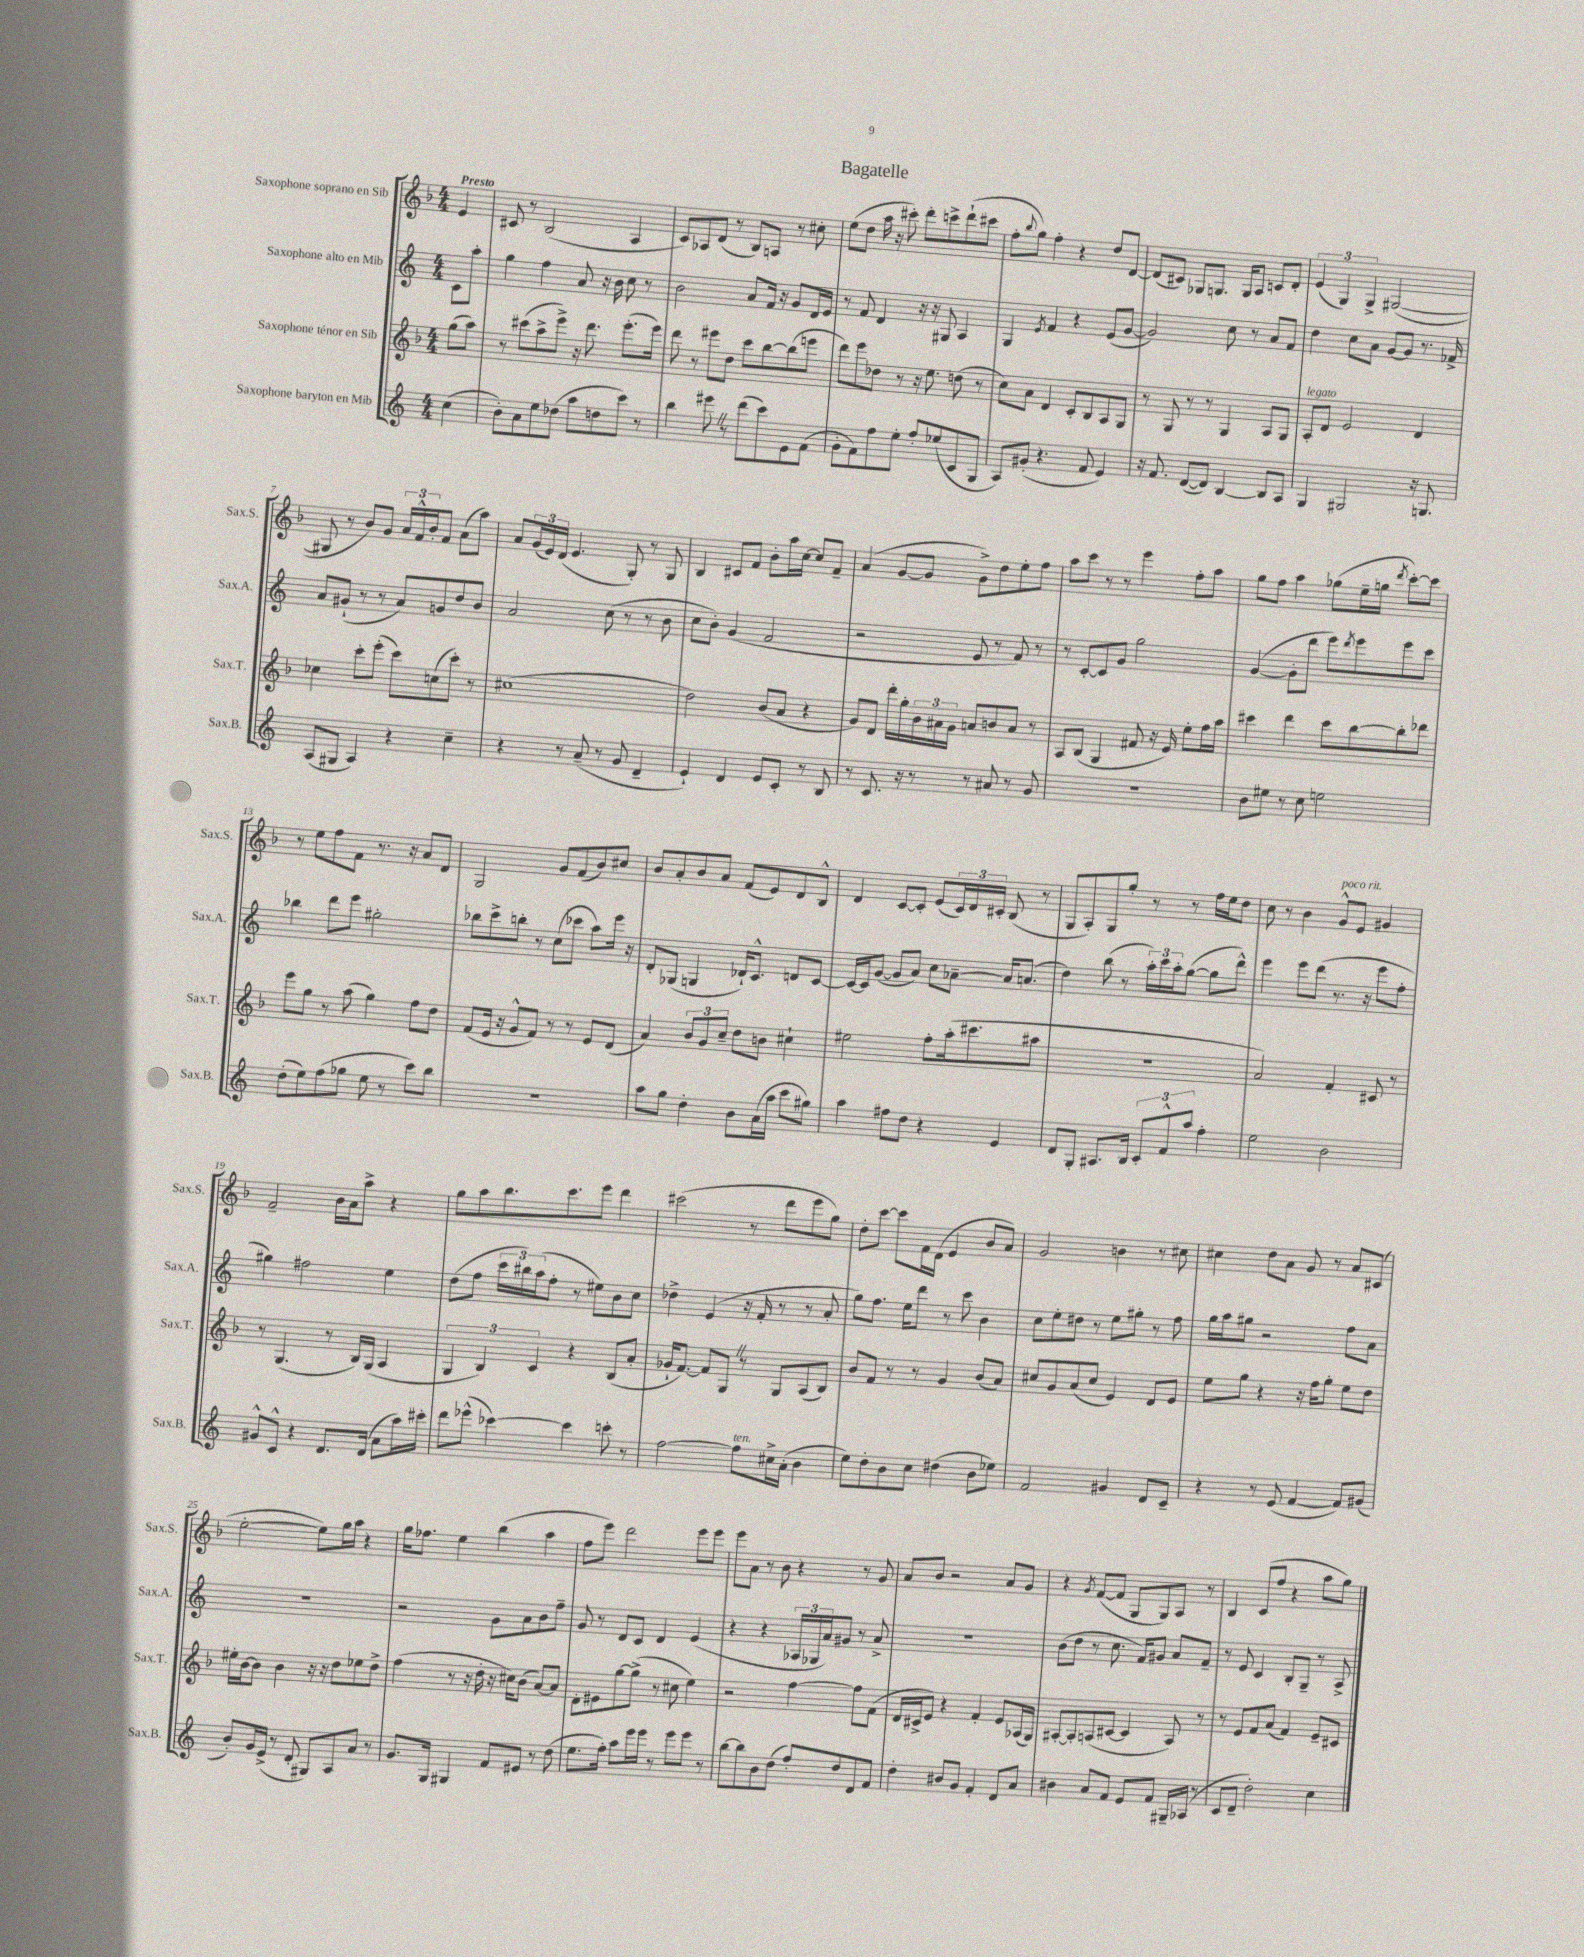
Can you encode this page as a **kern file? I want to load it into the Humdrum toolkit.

**kern	**kern	**kern	**kern
*staff4	*staff3	*staff2	*staff1
*clefG2	*clefG2	*clefG2	*clefG2
*k[]	*k[b-]	*k[]	*k[b-]
*M4/4	*M4/4	*M4/4	*M4/4
(4cc\	(8gg\L	8c\L	4e/
.	8aa\J)	8aa'\J	.
=	=	=	=
8b'\L)	8r	4gg\	8c#/
8a\	(8ccc#\L	.	8r
8ee\	8aa^\	4ff\	(2B-/
(8dd-\J	8eee^\J)	.	.
8aa\L	16r	8a/	.
.	8.ddd\	.	.
8dd\	.	16r	.
.	.	16b\	.
8ccc\J)	(8.eee'\L	8cc\	4A/
8r	.	8r	.
.	16eee\Jk)	.	.
=	=	=	=
4bb\	8ddd\	2b\	8c/L)
.	8r	.	8A-/
8eee#\	8eee#\L	.	(8d/J
8r	8dd\J	.	8r
(8ddd\L	8ccc\L	8a/L	8B-/L)
8ccc\)	[8bb-\	16f/Jk	8A/J
.	.	16r	.
8e\	(8bb-\]	8g/L	8r
(8f\J	8eee\J	16d/L	8cc#'\
.	.	16e/JJ	.
=	=	=	=
8g'\L	8ddd\L)	8r	(8ee\L
8f\)	8eee\	8f/	8dd\J
8ff\	8dd-\J	4d/	16aa\
.	.	.	16r
8ee'\J	8r	.	8ccc#'\)
8ff'/L	16r	16r	8ddd'\L
.	8.ee\	16r	.
(8ee-/	.	8G#/	8ccc^\
8c/	(8dd\	4A/	(8ddd`\
8G/J	8r	.	8ccc#\J
=	=	=	=
8A/L)	8cc\L)	4G/	8ff'\L
.	.	.	8qqbb-/
(8g#'/J	8a\J	.	8gg\J)
.	.	8qe/	.
4.r	4d/	4f/	4ff'\
.	8c'/L	4r	4r
8f/	8B-/	.	.
4e/)	8A/	(8e/L	8dd/L
.	8G/J	[8g/J	[8d/J
=	=	=	=
16r	8r	2g/])	(8d/]L
8.f/	.	.	.
.	8G/	.	8c#/J)
([8d/L	8r	.	8G-/L
8d/]J)	8r	.	8.G/J
[4B/	4G/	8cc\	.
.	.	.	16G/LK
.	.	8r	8A/J
8B/]L	8A/L	8a/L	8c/L
8A/J	8G/J	8f/J	8d'/J
=	=	=	=
4G/	8A'/L	4dd\	(6e/
.	8d/J	.	.
.	.	.	6G/)
2G#/	2e/	8cc\L	.
.	.	.	6G^/
.	.	8a\J	.
.	.	[8g/L	([2G#/
.	.	8g/]J	.
16r	4d/	8.r	.
8.G/	.	.	.
.	.	16f-^/	.
=	=	=	=
(8A/L	4cc-\	8a/L	8G#/]
8G#/J	.	(8g#`/J	8r
4A/)	8ccc'\L	8r	8b-/L)
.	(8eee'\J	8r	8g/J
4r	8ccc\L)	8a/L)	24a/LL
.	.	.	24f^^/
.	.	.	24b-'/J
.	(8cc\	8g/	8f/J
4cc~\	8ccc'\J)	8dd/	(8a\L
.	8r	8b/J	8aa\J)
=	=	=	=
4r	(1cc#	2a/	8a/L
.	.	.	(24g/L
.	.	.	24e/)
.	.	.	(24d/JJ
8r	.	.	4.e/
(8a~/	.	.	.
8r	.	(8cc\	.
8g/	.	8r	8G'/)
4d~/	.	8r	8r
.	.	8b\	8G/
=	=	=	=
4e`/)	2dd\)	8cc\L	4B-/
.	.	8b'\J)	.
4d/	.	(4g/	8c#/L
.	.	.	8f/J
8e/L	(8b-/L	2f/	8b-'\L
8c'/J	8a/J	.	16aa\L
.	.	.	[16cc\JJ
8r	4r	.	8cc/]L
8B/	.	.	8f~/J
=	=	=	=
8r	8g/L)	2r	(4a/
8.c/	8d/J	.	.
.	16ddd'\LL	.	[8g/L
16r	16gg'\	.	.
8r	24b-\	.	8g/]J
.	24a#\	.	.
.	24g\JJ	.	.
8r	8a/L	8e/	8g^\L)
8a#/	8b/	8r	8dd\
8r	8a/J	8f/)	8ee'\
8g/	8r	8r	8ff\J
=	=	=	=
1r	8A/L	8r	8aa\L
.	(8B-/J	[8c'/L	8ccc\J
.	4G/	8c/]	8r
.	.	8g/J	8r
.	8f#/	2gg\	4eee\
.	16r	.	.
.	16e/)	.	.
.	8ee'\L	.	8ff'\L
.	16ff\L	.	8aa\J
.	16aa\JJ	.	.
=	=	=	=
8b\L	4ccc#\	([4g/	8gg\L
8ee#\J	.	.	8ff\J
8r	4ddd\	8g'\]L	4aa\
8cc\	.	8ddd\J	.
2ee\	8ccc#\L	8eee\L)	(8gg-\L
.	.	8qddd/	.
.	[8bb-\	8eee\	16ee~\L
.	.	.	16gg\JJ
.	.	.	8qddd/
.	8bb-'\]	8eee\	[8ccc'\L)
.	8ddd-\J	8ccc\J	8ccc\]J
=	=	=	=
(8dd'\L	8eee\L	4bb-\	8r
8ee\)	8gg\J	.	8ee\L
(8ff\	8r	8ddd\L	8ff\
8gg-\J	(8aa\	8eee\J	8f\J
8ee\	4gg\)	2gg#'\	8.r
8r	.	.	.
.	.	.	16r
8ccc\L)	8ff\L	.	8a/L
8bb\J	8dd\J	.	8d/J
=	=	=	=
1r	(8f/L	8bb-\L	2G/
.	16e/Jk	8ccc^\	.
.	16r	.	.
.	8g^^/L	8bb'\J	.
.	8f/J)	8r	.
.	8r	(8cc\L	8g/L
.	8r	8ccc-\J	(8f/
.	8e/L	8aa\L)	8b-/)
.	(8d/J	16eee\Jk	8cc#/J
.	.	16r	.
=	=	=	=
8aa\L	4a/)	8d'/L	8b-/L
8gg\J	.	(8G-/J	8a'/
4dd'\	12b-/L	4G/	8b-/
.	12g/	.	.
.	.	.	8a/J
.	12cc~/J	.	.
8b\L	8dd\L	16d-`/LK)	(8f/L
.	.	8.c^^/J	.
(16a\L	8b\J	.	8e/)
16aa\JJ	.	.	.
8ccc\L	4cc#`\	8d/L	8d/
8gg#\J)	.	[8c/J	8B-^^/J
=	=	=	=
4aa\	2ee#\	16c/_LL	4d/
.	.	16c/]J	.
.	.	([8g/J	.
8ff#\L	.	8g/]L	[8c/L
8dd\J	.	8a/J)	8c'/]J
4r	8ff'\L	8cc\L	(8e/L
.	(16aa'\k	[8a-~\J	24c/L)
.	.	.	24d/
.	8.ccc#\	.	.
.	.	.	24c#'/JJ
4e/	.	16a-/]LK	(8B-/
.	.	(8.a/J	.
.	8aa#\J	.	8r
=	=	=	=
8d/L	1r	4dd\)	8G/L
8G'/J	.	.	8A'/)
8.A#/L	.	(8bb\	8G/
.	.	8r	8gg'/J
16B/Jk	.	.	.
12c'/L	.	24aa'\LL)	8r
.	.	24ccc\	.
12f^^/	.	24aa'\J	.
.	.	([8gg\J	8r
12aa/J	.	.	.
4ff'\	.	8gg\]L	16ff\LL
.	.	.	16ee\J
.	.	8ddd^^\J)	8dd\J
=	=	=	=
2ee\	2a/)	4eee\	8cc\
.	.	.	8r
.	.	8eee\L	4b-\
.	.	(8ddd\J	.
2b\	4f'/	8.r	8g^^/L
.	.	.	8e/J
.	.	16r	.
.	8c#/	8eee\L	4g#/
.	8r	8ff'\J	.
=	=	=	=
8g#^^/L	8r	4gg#\)	2f~/
8c^^/J	(4.G/	.	.
4r	.	2ff#\	.
8.d/L	8r	.	16b-\LL
.	.	.	16a\J
.	16B-/LL)	.	8aa^\J
(16d/Jk	(16G/JJ	.	.
8a\L	4A/	4ee\	4r
16aa\L)	.	.	.
16ccc#'\JJ	.	.	.
=	=	=	=
8ddd\L	6G/	(8dd\L	8gg\L
(8eee-^^\J	.	8ff\J	8aa\
.	6B-/)	.	.
[4ccc-\)	.	24ccc\LL	8.bb-\
.	.	24bb#\)	.
.	6c/	(24aa\J	.
.	.	8ff'\J	.
.	.	.	8.ccc\
4ccc-\]	4r	8r	.
.	.	8ee#\L)	8eee\J
8ccc'\	(8B-/L	8b\	4ddd\
8r	8a'/J	8cc\J	.
=	=	=	=
[2ff\	16g-`/LK	4dd-^\	(2ccc#\
.	[8.f/J)	.	.
.	8f/]L	(4e/	.
.	8G/J	.	.
8ff\]L	8r	16r	8r
.	.	16f'/	.
16cc#^\L	8G/L	8r	8ddd\L
(16a'\JJ	.	.	.
4b\	(8A/	8r	8eee\
.	8B-/J)	8a'/	8gg\J)
=	=	=	=
8ee\L)	8b-/L	8gg\L)	8dd'\L
8dd'\	8f/J	8.ff\J	[8ccc\J
8b\	8r	.	8ccc\]L
.	.	16ee\LK	.
8cc\J	8r	8ddd\J	16f\L
.	.	.	(16d\JJ
(4dd#\	4g/	8r	4e/
.	.	8ccc\	.
8b\L	(8b-/L	4b\	8b-/L
8ee-\J)	8a/J)	.	8a/J)
=	=	=	=
2f/	8cc#/L	8cc\L	2g/
.	8g/	8ee'\	.
.	(8a/	8dd#\J	.
.	8cc#/J	8r	.
4g#/	4e/)	8ee\L	4b\
.	.	8gg#'\J	.
8d/L	8d/L	8r	8r
8c~/J	8e/J	8ff\	8cc#\
=	=	=	=
4r	8ee\L	16gg\LL	4cc#\
.	.	16aa\J	.
.	8gg\J	8gg#\J	.
8r	4r	2r	8dd\L
(8e/	.	.	8a\J
[4f/	16r	.	8g/
.	16ff\LK	.	.
.	8gg'\J	.	8r
8f/]L)	8ee\L	8ff\L	8a/L
(8g#/J	8dd\J	8a\J	(8c#/J
=	=	=	=
8b'/L)	16ee#'\LL	1r	[2ee'\
.	[16b-\J	.	.
16g/L	8b-\]J	.	.
(16e^/JJ	.	.	.
8r	4b-\	.	.
8d'/	.	.	.
8G#/L)	16r	.	8ee\]L)
.	16r	.	.
8A/	8dd\L	.	16gg\L
.	.	.	16aa\JJ
8a/J	8ee-\	.	4r
8r	8dd^\J	.	.
=	=	=	=
8.g/L	(4ff\	2r	16gg\LK
.	.	.	8.ff-\J
16G/Jk	.	.	.
4G#/	8r	.	4ee\
.	16r	.	.
.	16dd'\	.	.
8f/L	16r	8g\L	(4bb-\
.	16cc#\LK)	.	.
8e#/J	(8b-\J	8a\	.
8r	[8a/L)	8b\	4aa\
(8dd\	8a/]J	8ff~\J	.
=	=	=	=
8.ee\L	8d'\L	8g/	8ff\L
.	8e#\	8r	8eee\J)
16ff'\Jk)	.	.	.
8aa\L	[8gg\	8d/L	2ddd\
16eee\L	(8gg^\]J	8c/J	.
16eee\JJ	.	.	.
8r	8r	4d/	.
8eee\L	8cc#\	.	.
8eee\J	4ee\)	(4e/	8eee\L
8r	.	.	8eee\J
=	=	=	=
[8bb\L	2r	4r	8eee\L
8bb\]	.	.	8a\J
8b\	.	4r	8r
(8dd\J	.	.	8b-\
8ff'/L)	[4ff\	24A-/LL	4r
.	.	24G-/	.
.	.	24a/J)	.
8dd/	.	8g#/J	.
8d/	8ff\]L	8r	8r
8f/J	(8f\J	8a^/	8g/
=	=	=	=
4dd'\	16d/LL	1r	8a/L
.	16c#^/J	.	.
.	8e/J)	.	8b-/J
8b#/L	4r	.	2r
8g/J	.	.	.
4f'/	4f'/	.	.
8d/L	8e/L	.	8a/L
8a/J	(16A-/L	.	8g/J
.	16G/JJ)	.	.
=	=	=	=
4b#\	[8A#'/L	(8b\L	4r
.	8A#'/]	8dd\J	.
.	.	.	8qg/
8a/L	(8A/	8r	([8f/L
8f/J	[8c#/J	8.cc\	8f/]J
8e/L	4c#/]	.	8G/L
.	.	16f/LK)	.
8f/J	.	8g#/J	8G/)
16G#~/LL	8A/)	8a/L	8A/J
(16A-/JJ	.	.	.
8r	8r	8f~/J	8r
=	=	=	=
8c/L	8r	8r	4B-/
8d~/J	8e/L	8e/	.
2dd'\)	8f/	4c/	(8c/L
.	(8a/J	.	8ff/J
.	4f/)	8B'/L	4r
.	.	8G~/J	.
4cc\	8e~/L	8r	8aa\L
.	8c#/J	8A^/	8gg\J)
==	==	==	==
*-	*-	*-	*-
